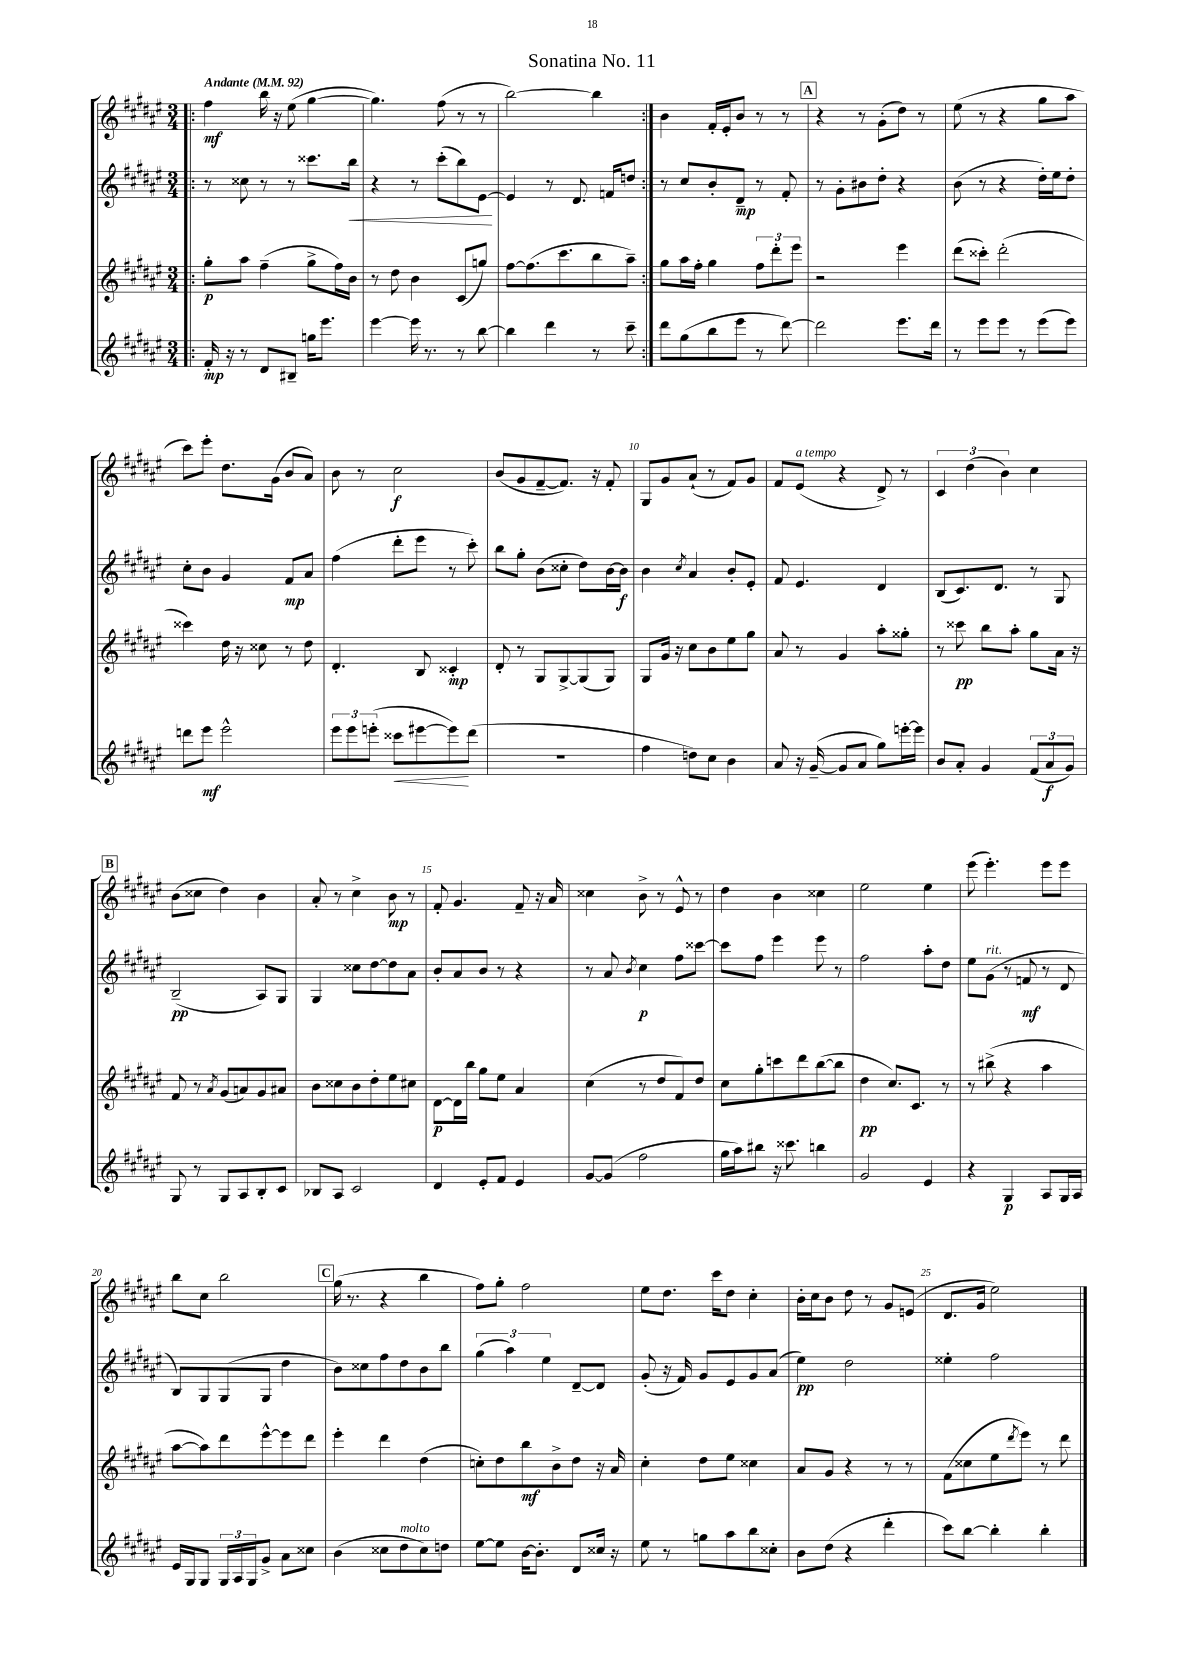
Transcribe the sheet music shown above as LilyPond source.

\header { title = "Sonatina No. 11" }
<<
\new StaffGroup <<
\new Staff = "s0" {
    \clef treble \key fis \major \numericTimeSignature \time 3/4 \tempo "Andante" 4 = 92
    \repeat volta 2 { \bar ".|:" fis''4\mf b''16 r16 eis''8( gis''4~ |
    gis''4.) fis''8( r8 r8 |
    b''2~) b''4 | }
    b'4 fis'16-. eis'16-. b'8 r8 r8 |
    \mark \markup { \box "A" } r4 r8 gis'8-.( dis''8) r8 |
    eis''8( r8 r4 gis''8 ais''8 |
    cis'''8) eis'''8-. dis''8. gis'16( b'8 ais'8) |
    b'8 r8 cis''2\f |
    b'8( gis'8 fis'8~-- fis'8.) r16 fis'8-. |
    gis8 gis'8 ais'8-!( r8 fis'8) gis'8 |
    fis'8 eis'8^\markup { \italic "a tempo" }( r4 dis'8->) r8 |
    \tuplet 3/2 { cis'4 dis''4( b'4) } cis''4 |
    \mark \markup { \box "B" } b'8( cisis''8 dis''4) b'4 |
    ais'8-. r8 cis''4-> b'8\mp r8 |
    fis'8-. gis'4. fis'8-- r16 ais'16 |
    cisis''4 b'8-> r8 eis'8-^ r8 |
    dis''4 b'4 cisis''4 |
    eis''2 eis''4 |
    eis'''8( eis'''4.-.) eis'''8 eis'''8 |
    b''8 cis''8 b''2 |
    \mark \markup { \box "C" } gis''16( r8. r4 b''4 |
    fis''8) gis''8-. fis''2 |
    eis''8 dis''8. cis'''16 dis''8 cis''4-. |
    b'16-. cis''16 b'8 dis''8 r8 gis'8 e'8( |
    dis'8. gis'16 eis''2) \bar "|." |
}
\new Staff = "s1" {
    \clef treble \key fis \major \numericTimeSignature \time 3/4
    \repeat volta 2 { \bar ".|:" r8 cisis''8 r8 r8 cisis'''8. b''16\< |
    r4 r8 cis'''8-.( b''8) eis'8~\! |
    eis'4 r8 dis'8. f'16 d''8 | }
    r8 cis''8 b'8-. dis'8--\mp r8 fis'8-. |
    \mark \markup { \box "A" } r8 gis'8-. bis'8 dis''8-. r4 |
    b'8( r8 r4 dis''16-.) eis''16 dis''8-. |
    cis''8-. b'8 gis'4 fis'8\mp ais'8 |
    fis''4( dis'''8-. eis'''8 r8 cis'''8-.) |
    b''8 gis''8-. b'8( cisis''8-. dis''8) b'16~ b'16\f |
    b'4 \acciaccatura { cis''8 } ais'4 b'8-. eis'8-. |
    fis'8 eis'4. dis'4 |
    b8( cis'8.) dis'8. r8 gis8 |
    \mark \markup { \box "B" } b2--\pp( ais8) gis8 |
    gis4 cisis''8 dis''8~ dis''8 ais'8 |
    b'8-. ais'8 b'8 r8 r4 |
    r8 ais'8 \acciaccatura { b'8 } cis''4\p fis''8 cisis'''8~ |
    cisis'''8 fis''8 eis'''4 eis'''8 r8 |
    fis''2 ais''8-. dis''8 |
    eis''8 gis'8^\markup { \italic "rit." }( r8 f'8\mf r8 dis'8 |
    b8) gis8 gis8( gis8 dis''4 |
    \mark \markup { \box "C" } b'8) cisis''8 fis''8 dis''8 b'8 b''8 |
    \tuplet 3/2 { gis''4( ais''4) eis''4 } dis'8~-- dis'8 |
    gis'8-.( r16 fis'16) gis'8 eis'8 gis'8 ais'8( |
    eis''4\pp) dis''2 |
    eisis''4-. fis''2 \bar "|." |
}
\new Staff = "s2" {
    \clef treble \key fis \major \numericTimeSignature \time 3/4
    \repeat volta 2 { \bar ".|:" gis''8-.\p ais''8 fis''4--( gis''8-> fis''16) b'16 |
    r8 dis''8 b'4 cis'8( g''8) |
    fis''8~ fis''8.( cis'''8. b''8 ais''8--) | }
    gis''8 ais''16 fis''16-. gis''4 \tuplet 3/2 { fis''8 dis'''8-. eis'''8 } |
    \mark \markup { \box "A" } r2 eis'''4 |
    dis'''8( cisis'''8-.) dis'''2-.( |
    cisis'''4) dis''16 r16 cisis''8 r8 dis''8 |
    dis'4.-. b8 cisis'4-.\mp |
    dis'8-. r8 gis8 gis8~-> gis8( gis8) |
    gis8 gis'16 r16 cis''8 b'8 eis''8 gis''8 |
    ais'8 r8 gis'4 ais''8-. gisis''8-. |
    r8 cisis'''8\pp b''8 ais''8-. gis''8 ais'16 r16 |
    \mark \markup { \box "B" } fis'8 r8 \acciaccatura { ais'8 } gis'8( a'8) gis'8 ais'8 |
    b'8 cisis''8 b'8 dis''8-. eis''8 cis''8 |
    dis'8~\p dis'16 b''16 gis''8 eis''8 ais'4 |
    cis''4( r8 dis''8 fis'8) dis''8 |
    cis''8 gis''8-. c'''8 dis'''8 b''8~( b''8 |
    dis''4\pp cis''8.) cis'8. r8 |
    r8 bis''8->( r4 ais''4 |
    ais''8~ ais''8) dis'''8 eis'''8~-^ eis'''8 dis'''8 |
    \mark \markup { \box "C" } eis'''4-. dis'''4 dis''4( |
    c''8-.) dis''8 b''8\mf b'8-> dis''8 r16 ais'16 |
    cis''4-. dis''8 eis''8 cisis''4 |
    ais'8 gis'8 r4 r8 r8 |
    fis'8( cisis''8 eis''8 \acciaccatura { dis'''8 } eis'''8) r8 dis'''8 \bar "|." |
}
\new Staff = "s3" {
    \clef treble \key fis \major \numericTimeSignature \time 3/4
    \repeat volta 2 { \bar ".|:" fis'16-.\mp r16 r8 dis'8 bis8-- g''16 eis'''8. |
    eis'''4~ eis'''16 r8. r8 b''8~ |
    b''4 dis'''4 r8 cis'''8-- | }
    dis'''8 gis''8( b''8 eis'''8 r8 dis'''8~) |
    \mark \markup { \box "A" } dis'''2 eis'''8. dis'''16 |
    r8 eis'''8 eis'''8 r8 eis'''8( eis'''8) |
    d'''8 eis'''8\mf eis'''2-^ |
    \tuplet 3/2 { eis'''8 eis'''8 e'''8-.( } cisis'''8\< eis'''8~ eis'''8\!) dis'''8( |
    R2. |
    fis''4 d''8) cis''8 b'4 |
    ais'8 r16 gis'16~--( gis'8 ais'8 gis''8) e'''16~-. e'''16 |
    b'8 ais'8-. gis'4 \tuplet 3/2 { fis'8( ais'8\f gis'8) } |
    \mark \markup { \box "B" } gis8 r8 gis8 ais8 b8-. cis'8 |
    bes8 ais8 cis'2 |
    dis'4 eis'8-. fis'8 eis'4 |
    gis'8~ gis'8( fis''2 |
    gis''16 ais''16) bis''8 r16 cisis'''8. b''4 |
    gis'2 eis'4 |
    r4 gis4\p ais8 gis16 ais16 |
    eis'16 gis16 gis8 \tuplet 3/2 { gis16 ais16 gis16 } gis'8-> ais'8 cisis''8 |
    \mark \markup { \box "C" } b'4( cisis''8 dis''8^\markup { \italic "molto" } cisis''8) d''8 |
    eis''8~ eis''8 b'16~ b'8.-. dis'8 cisis''16 r16 |
    eis''8 r8 g''8 ais''8 b''8 cisis''8-. |
    b'8 dis''8( r4 dis'''4-. |
    cis'''8) b''8~ b''4-. b''4-. \bar "|." |
}
>>
>>
\layout { \context { \Score \override BarNumber.break-visibility = ##(#f #t #t) barNumberVisibility = #(every-nth-bar-number-visible 5) } }
